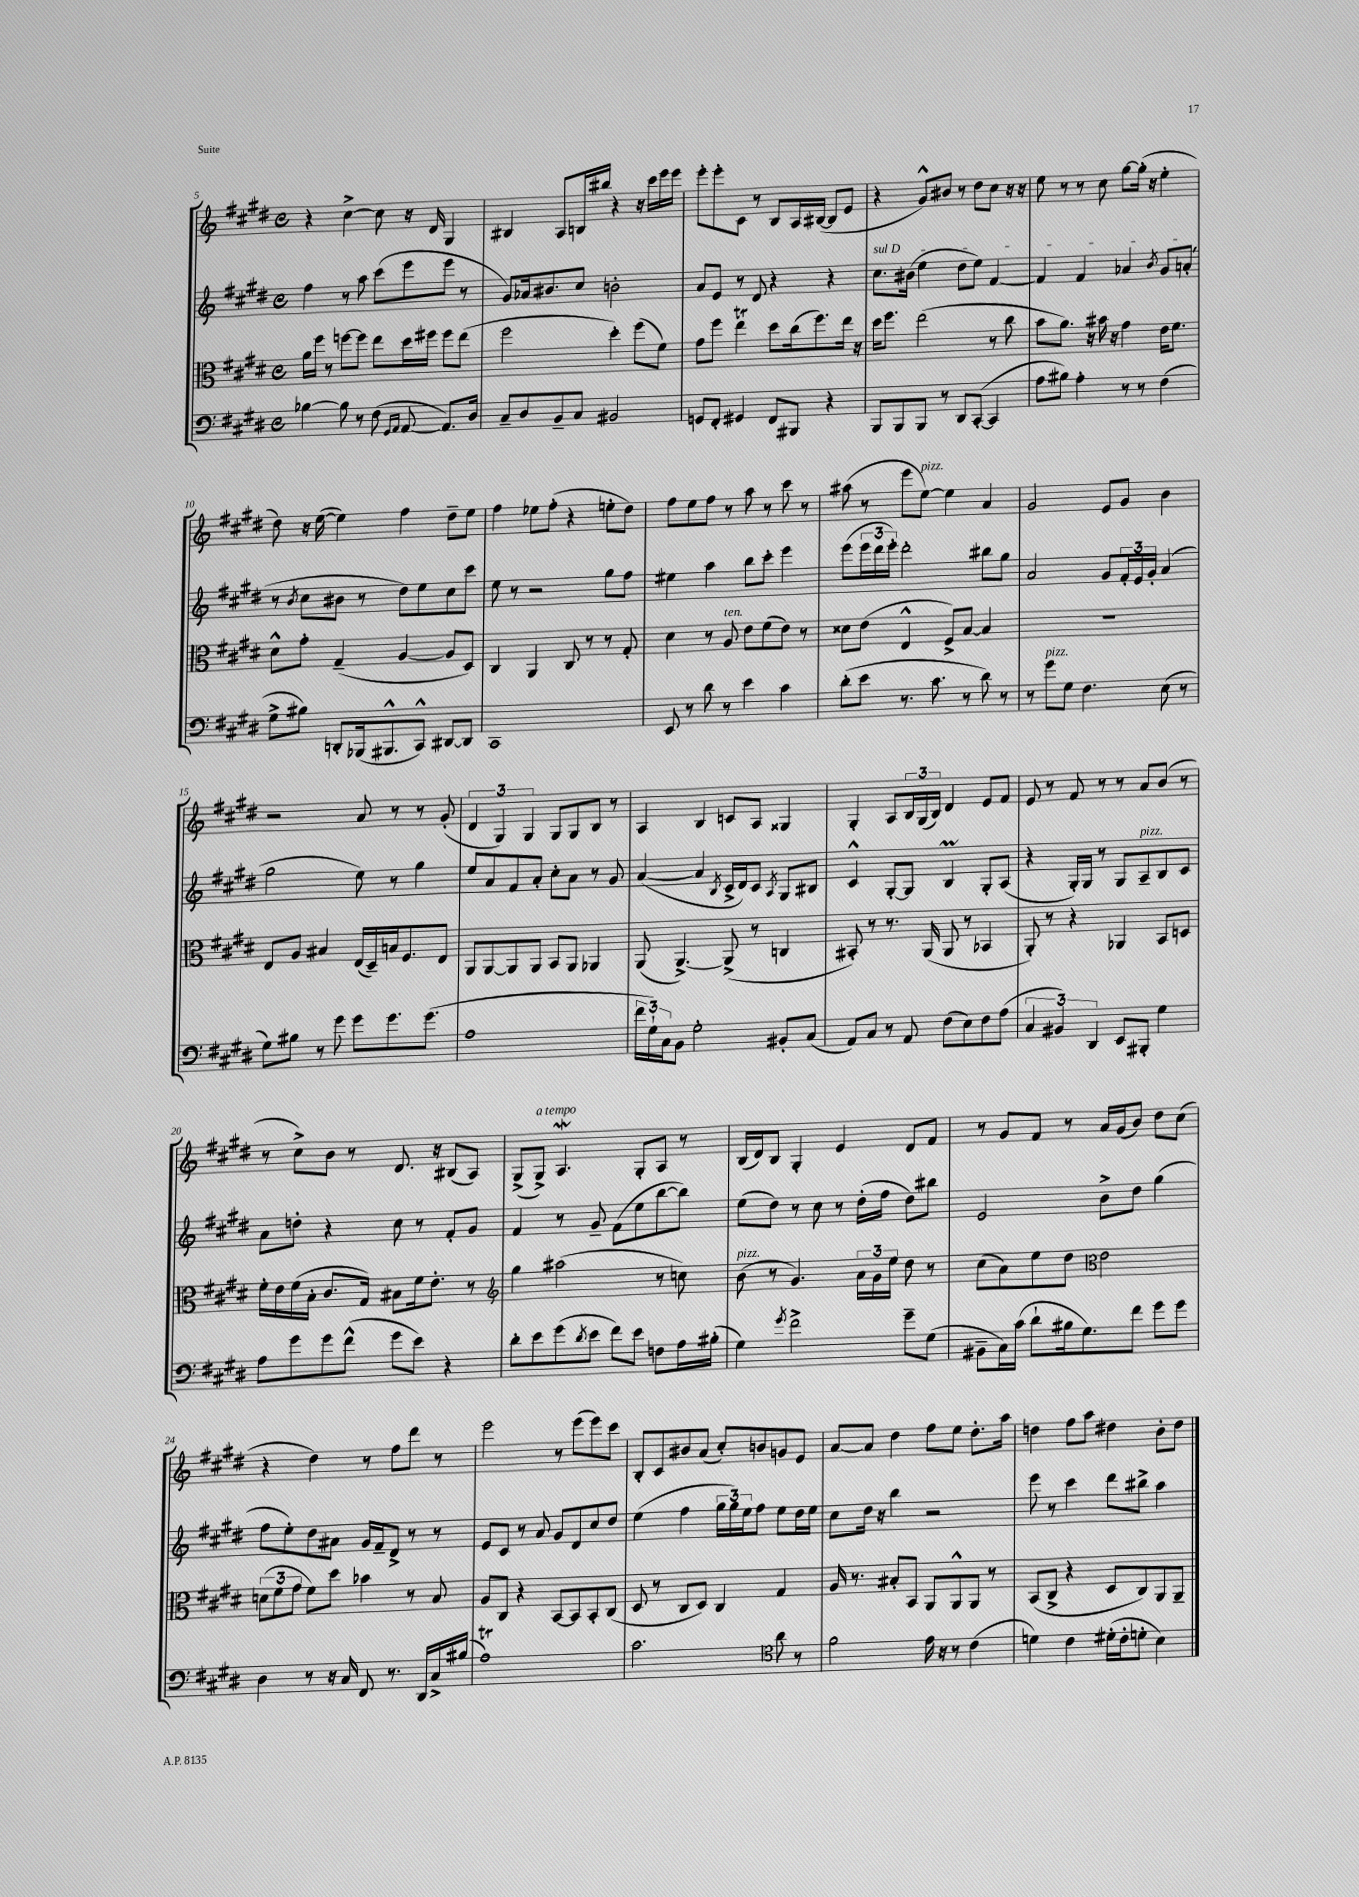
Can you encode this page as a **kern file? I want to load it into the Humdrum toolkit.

**kern	**kern	**kern	**kern
*staff4	*staff3	*staff2	*staff1
*clefF4	*clefC3	*clefG2	*clefG2
*k[f#c#g#d#]	*k[f#c#g#d#]	*k[f#c#g#d#]	*k[f#c#g#d#]
*M4/4	*M4/4	*M4/4	*M4/4
*met(c)	*met(c)	*met(c)	*met(c)
[4B-	16a	4ff#	4r
.	16ff#	.	.
.	8r	.	.
8B-]	[8ff	8r	[4cc#^
8r	8ff]	8aa	.
(8F#	8ee	(8ccc#	8cc#]
16qqGG#	.	.	.
16qqAA	.	.	.
[8AA	16dd#	8eee	16r
.	16ff#	.	16d#
8.AA])	8ff#	8eee	4G#
.	(8ee	8r	.
16D#	.	.	.
=	=	=	=
8C#~	2ff#	8g#)	4B#
8D#	.	16a-	.
.	.	8.b#	.
8BB~	.	.	8A
8C#	.	8cc#	16B
.	.	.	16bb#
2BB#	4dd#')	2b'	4r
.	(8ff#	.	16r
.	.	.	16ccc#
.	8f#)	.	16eee
.	.	.	16eee
=	=	=	=
8GG	8g#	8a	8eee'
8FF#'	8ff#	8e	8eee'
4GG#	4ee	8r	8c#
.	.	8d#	8r
8FF#	8dd#	4r	8B
8BBB#	(16cc#	.	16A
.	8.ff#)	.	([16B#
4r	.	4r	8B#]
.	16ee	.	8e
.	16r	.	.
=	=	=	=
8BBB	16dd#	8.cc#	4r
.	8.ff#	.	.
8BBB	.	.	.
.	.	(16b#	.
8BBB	(2ee	4ee	8g#^^)
8r	.	.	8b#
8DD#	.	8dd#	8r
([8CC#'	.	8ee)	8dd#
4CC#]	8r	[4f#	8cc#
.	8cc#	.	16r
.	.	.	16r
=	=	=	=
8A	8b	4f#]	8ee
8B#)	8.a)	.	8r
4A'	.	4f#	8r
.	16r	.	.
.	16b#	.	8cc#
.	16r	.	.
8r	4g#	4a-	[8gg#
8r	.	.	(16gg#']
.	.	.	16r
.	.	8qb	.
(4F#	16e	8g#	4ee'
.	8.f#	.	.
.	.	(8a'	.
=	=	=	=
8G#^	8d#^^	8r	8dd#)
.	.	8qb	.
8B#)	8g#'	8cc#	16r
.	.	.	([16ee
8DD'	(4G#~	8b#	4ee])
(16BBB-	.	8r	.
8.BBB#^^	.	.	.
.	[4A	8dd#)	4ff#
8CC#^^)	.	8ee	.
[8DD#	8A]	8cc#	8dd#~
8DD#]	8D#)	8ccc#	8ee
=	=	=	=
1CC#	4C#	8ee	4ff#
.	.	8r	.
.	4AA	2r	8ee-
.	.	.	(8ff#'
.	8C#	.	4r
.	8r	.	.
.	8r	8gg#	8ee'
.	8G#'	8ff#	8dd#)
=	=	=	=
8EE	4d#	4ee#	8ff#
8r	.	.	8ee
8d#	8r	4aa	8ff#
8r	8A	.	8r
4e	8e	8bb	8aa
.	(8f#	8ccc#'	8r
4c#	8e)	4eee	8ccc#
.	8r	.	8r
=	=	=	=
(8d#'	8d##	(8eee	(8aa#
8e	(8e	24eee	8r
.	.	24ddd#	.
.	.	24eee')	.
8.r	4E^^	2ddd#'	8eee
.	.	.	[8ee)
8.c#	.	.	.
.	8F#^)	.	4ee]
8r	[8B	.	.
8d#)	4B]	8bb#	4a
8r	.	8gg#	.
=	=	=	=
8r	1r	2a	2g#
8g#	.	.	.
8G#	.	.	.
4.F#	.	.	.
.	.	8g#	8e
.	.	24f#'	8g#
.	.	24e	.
.	.	24g#'	.
(8E	.	(4a	4b
8r	.	.	.
=	=	=	=
8G#)	8E	2gg#	2r
8B#	8A	.	.
8r	4B#	.	.
8g#	.	.	.
8g#	(16E	8ee)	8a
.	16D#~)	.	.
8.g#	16B	8r	8r
.	8.F#	.	.
.	.	4gg#	8r
(8.g#	.	.	.
.	8E	.	(8g#'
=	=	=	=
1A	8AA	8ee	6d#
.	[8AA	8a	.
.	.	.	6G#)
.	8AA]	8f#	.
.	.	.	6G#
.	8AA	8a'	.
.	8BB	8cc#'	8G#
.	8AA	8a	8G#
.	4AA-	8r	8B
.	.	8g#	8r
=	=	=	=
24f#	(8AA	([4a	4A
24G#`)	.	.	.
24C#	.	.	.
8BB	[4.AA^)	.	.
2G#'	.	4a]	4B
.	.	8qB	.
.	(8AA^]	16c#^	8c
.	.	16d#)	.
.	8r	8c#	8A
.	.	8qA	.
8BB#'	4C	8G#	4G##
(8C#	.	8B#	.
=	=	=	=
8AA)	8BB#')	4c#^^	4G#'
8C#	8r	.	.
8r	8.r	[8G#'	8A
8AA	.	8G#]	24B
.	.	.	(24G#
.	(16AA	.	.
.	.	.	24B)
(8F#	8AA	4B	4d#
8E)	8r	.	.
8F#	4BB-	8G#'	8e
(8A	.	(8A	8f#
=	=	=	=
6C#	8AA')	4r	8e
.	8r	.	8r
6BB#)	.	.	.
.	4r	16G#')	8f#
.	.	16G#	.
6DD#	.	.	.
.	.	8r	8r
8EE	4AA-	8G#	8r
8BBB#'	.	8A~	8a
4G#	8BB	8B	(8b
.	8D	8c#	8r
=	=	=	=
8A	16f#'	8a	8r
.	16e	.	.
8g#	(16f#	8dd'	8cc#^)
.	16B'	.	.
8g#	8.c#	4r	8b
(8f#^^	.	.	8r
.	16G#)	.	.
8g#	8B#	8cc#	8.d#
8e)	16f#	8r	.
.	8.e'	.	16r
4r	.	8f#'	(8B#
.	8r	8g#	8A)
=	=	=	=
*	*clefG2	*	*
8d#'	4gg#	4f#	(8G#^
8e	.	.	8G#^)
(8g#	(2aa#	8r	4.A
8qd#	.	.	.
8e	.	8g#~	.
8f#)	.	(8f#	.
8e	.	8ee	8G#'
8F	8r	[8bb	8A
16A	8cc)	8bb])	8r
(16B#'	.	.	.
=	=	=	=
4G#)	(8b	(8ee	(16B
.	.	.	16d#)
.	8r	8dd#)	8B
8qg#	.	.	.
2f#^	4.g#)	8r	4G#'
.	.	8cc#	.
.	.	8r	4e
.	24a	(16dd#'	.
.	24g#	.	.
.	.	16ff#	.
.	24ee	.	.
8g#~	8dd#	8dd#)	8d#
(8G#	8r	8bb#	8f#
=	=	=	=
8BB#~	(8cc#	2e	8r
16C#)	8a)	.	8g#
(16c#	.	.	.
8d#`	8ee	.	8f#
16B#	8dd#	.	8r
8.G#)	.	.	.
*	*clefC3	*	*
.	2e	8b^	16a
.	.	.	(16g#
8f#	.	8dd#	8b)
8g#	.	(4gg#	8dd#
8g#	.	.	(8cc#
=	=	=	=
4D#	(12d	8ff#	4r
.	12f#	.	.
.	.	8ee')	.
.	12g#	.	.
8r	8f#)	8dd#	4dd#)
16r	8dd#	8a#	.
16C#	.	.	.
8FF#	4b-	16g#	8r
.	.	16f#~	.
8.r	.	8d#^	8ff#
.	8r	8r	8ddd#
16DD#	.	.	.
16C#^	8B	8r	8r
(16B#	.	.	.
=	=	=	=
1A)	8A	8e	2eee
.	8C#	8c#	.
.	4r	8r	.
.	.	8a	.
.	[8BB	8g#	8r
.	8BB]	8d#	(8eee
.	8BB'	8cc#	8eee)
.	(8C#	8dd#	8ccc#
=	=	=	=
2.c#	8D#	(4ee	8B'
.	8r	.	8c#
.	8C#	4ff#	8b#
.	8D#)	.	(8a
.	4C#	24gg#	8cc#')
.	.	24gg#)	.
.	.	24ee	.
.	.	8ff#	8b
*clefC4	*	*	*
8a	4G#	8ee	8g
8r	.	16dd#	8e
.	.	16ee	.
=	=	=	=
2f#	16A	8cc#	[8a
.	8.r	.	.
.	.	16dd#	8a]
.	.	16r	.
.	8B#'	4bb	4dd#
.	8BB	.	.
16e	8AA	2r	8ff#
16r	.	.	.
8r	8AA^^	.	8ee
(4c#	8AA	.	8.dd#'
.	8r	.	.
.	.	.	16aa
=	=	=	=
4d)	(8BB	8eee	4dd
.	8C#^	8r	.
4c#	4r	4ccc#	8ff#
.	.	.	8aa
(16d#'	8D#	8ddd#	4dd#
16c#'	.	.	.
8d'	8C#)	8bb#^	.
4B)	8AA	4aa	8b'
.	8AA~	.	8dd#
==	==	==	==
*-	*-	*-	*-
